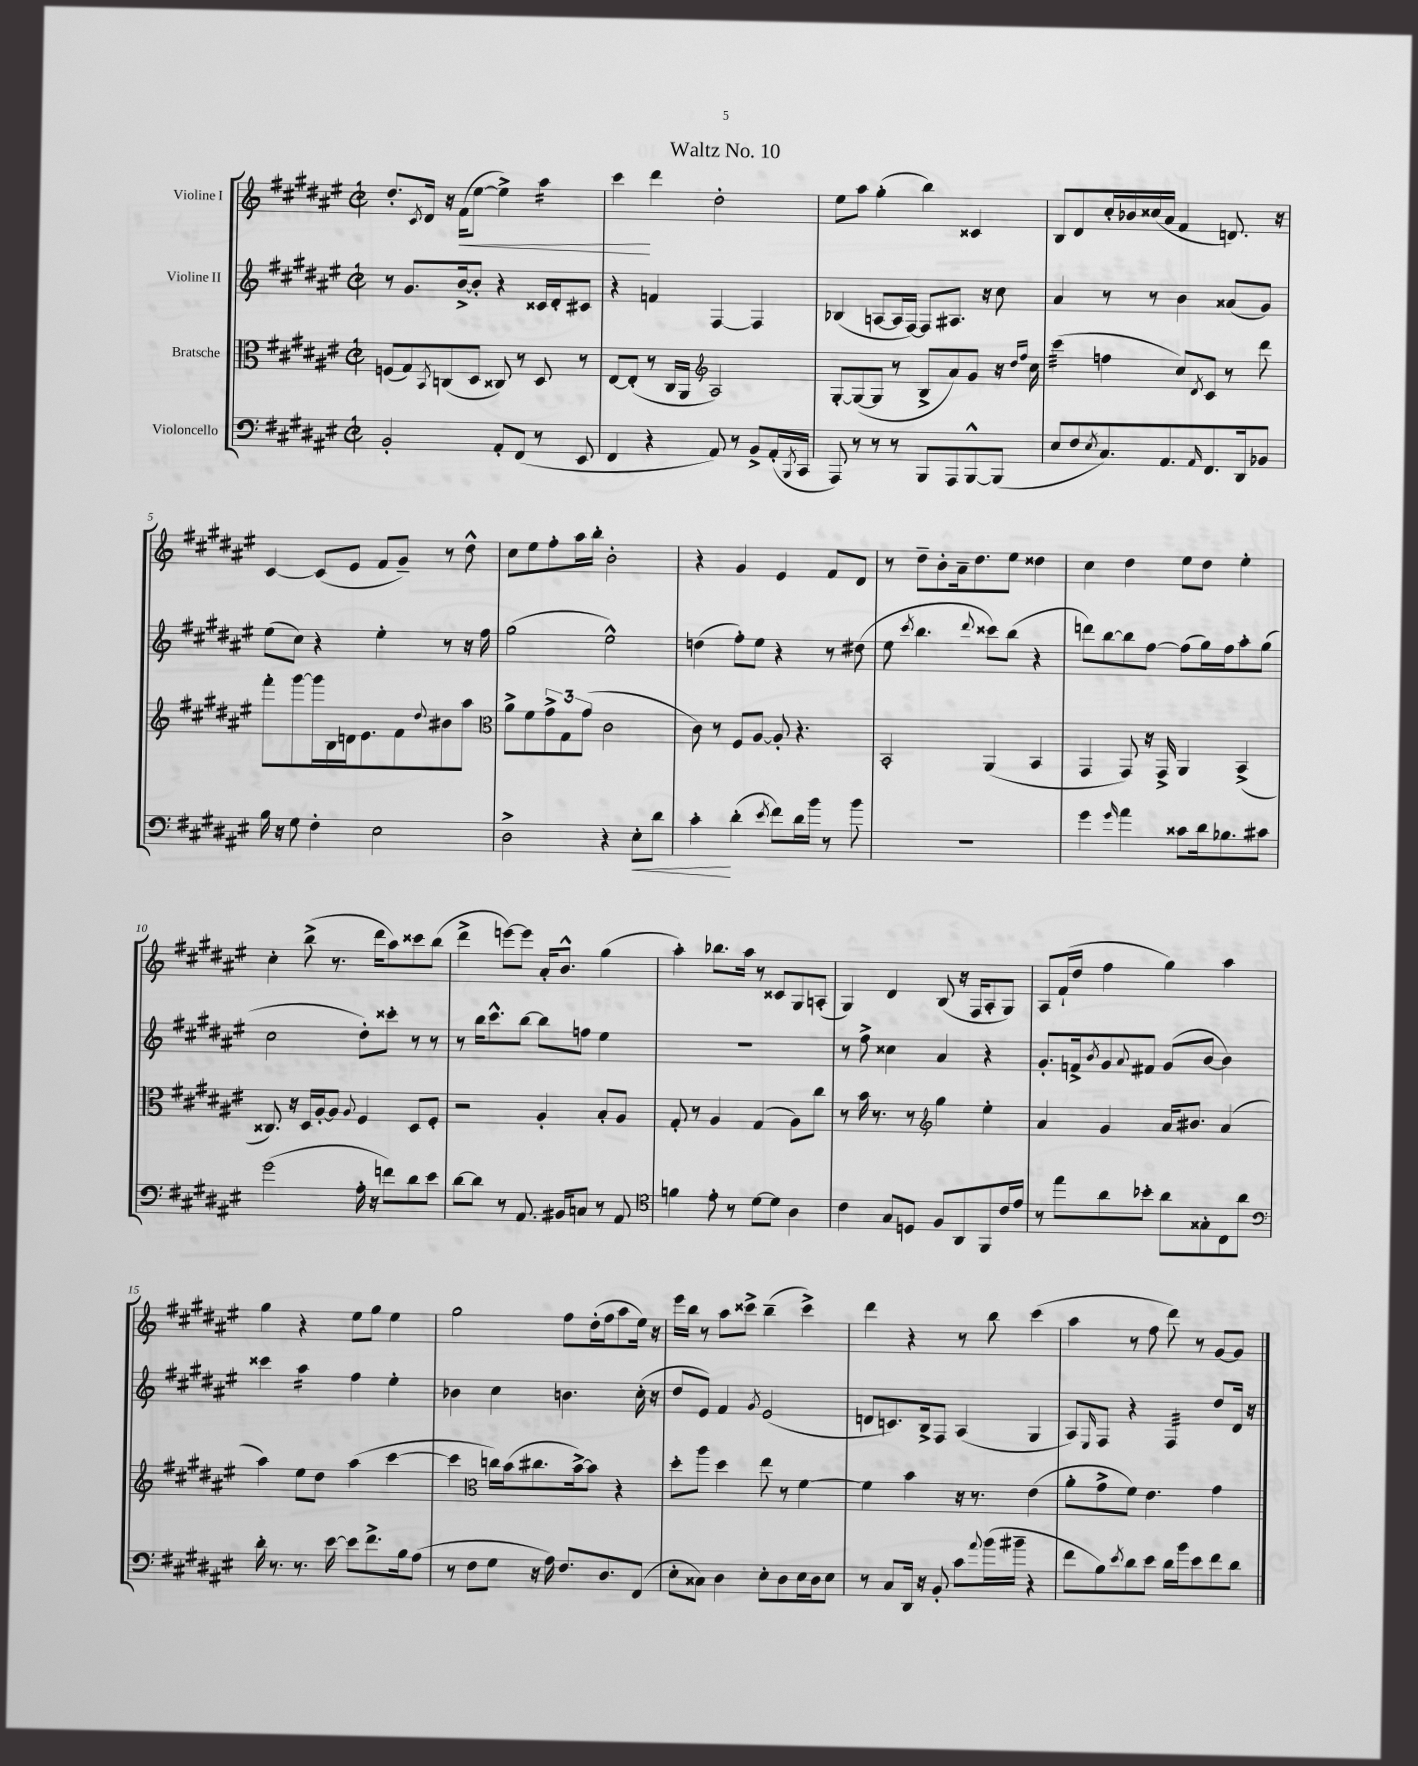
\header { title = "Waltz No. 10" }
<<
\new StaffGroup <<
\new Staff = "s0" \with { instrumentName = "Violine I" } {
    \clef treble \key fis \major \defaultTimeSignature \time 2/2
    dis''8.-. \acciaccatura { cis'8 } dis'16 r16 fis'16\<( eis''8~ eis''4->) ais''4:16 |
    cis'''4\! dis'''4 dis''2-. |
    eis''8 ais''8 gis''4-.( b''4) cisis'4 |
    b8 dis'8 cis''16-. bes'16 cisis''16( ais'16 fis'4 d'8.) r16 |
    cis'4~ cis'8( eis'8 fis'8 gis'8--) r8 dis''8-^ |
    cis''8 eis''8 fis''8-. ais''16 b''16-. b'2-. |
    r4 gis'4 eis'4 fis'8 dis'8 |
    r8 dis''8-- b'8-. ais'16-- dis''8. eis''8 disis''4 |
    cis''4 dis''4 eis''8 dis''8 eis''4-. |
    cis''4-. b''8->( r8. dis'''16 ais''8) cisis'''8 b''8( |
    dis'''4-> e'''8~) e'''8 ais'16-. b'8.-^ gis''4( |
    ais''4-.) bes''8. ais''16 r8 cisis'8 gis8 a8-.( |
    gis4) dis'4 b8( r16 fis16 ais8-. gis8) |
    ais8 fis'16-!( dis''16 fis''4 gis''4) ais''4 |
    gis''4 r4 eis''8 gis''8 eis''4 |
    gis''2 fis''8 dis''16-.( fis''16 ais''8 eis''16) r16 |
    eis'''16 b''16 r8 ais''8 cisis'''8-> b''4--( cisis'''4->) |
    dis'''4 r4 r8 b''8 cis'''4( |
    ais''4 r8 fis''8 dis'''8) r8 gis'8~ gis'8 \bar "|." |
}
\new Staff = "s1" \with { instrumentName = "Violine II" } {
    \clef treble \key fis \major \defaultTimeSignature \time 2/2
    r8 gis'8. b'16~-> b'8-. r4 cisis'16 dis'16-. cis'8 |
    r4 f'4 fis4~ fis4 |
    bes4( a8~ a16 fis16~) fis8 ais8. r16 cis''8 |
    ais'4 r8 r8 b'4 aisis'8( gis'8) |
    eis''8( cis''8) r4 eis''4-. r8 r16 fis''16 |
    gis''2( eis''2-^) |
    d''4( fis''8-.) eis''8 r4 r8 dis''8( |
    eis''8 \acciaccatura { cis'''8 } b''4. \appoggiatura { dis'''8 } cisis'''8) b''8( r4 |
    d'''8) b''8~ b''8 fis''8~ fis''8( gis''16) fis''16 ais''8-. gis''8( |
    cis''2 dis''8-.) cisis'''8-. r8 r8 |
    r8 b''16 cis'''8.-^ b''8~ b''8 f''8 eis''4 |
    R1 |
    r8 fis''8-> cisis''4 ais'4 r4 |
    gis'8.-. f'16-> \acciaccatura { b'8 } gis'8 \appoggiatura { ais'8 } fis'8 gis'8( b'8~ b'4) |
    cisis'''4 ais''4:16 fis''4 eis''4-. |
    bes'4 cis''4 b'4. cis''16-.( r16 |
    dis''8 eis'8) fis'4 \acciaccatura { gis'8 } eis'2( |
    d'8 c'8.) b16-> fis8 ais4( gis4 |
    ais8) \grace { eis16 } fis8 r4 fis4:32 dis''8 dis'16 r16 \bar "|." |
}
\new Staff = "s2" \with { instrumentName = "Bratsche" } {
    \clef alto \key fis \major \defaultTimeSignature \time 2/2
    f8( gis8) \acciaccatura { b,8 } c8( dis8 cisis8) r8 dis8 r8 |
    eis8~ eis8-.( r8 cis16 ais,16 \clef treble ais2) |
    gis8~-. gis8~( gis8 r8 b8-> ais'8) gis'8 r16 \grace { dis''16 fis''16 } cis''16 |
    cis'''4:32( f''4 cis''8) \acciaccatura { dis'8 } cis'8 r8 dis'''8 |
    fis'''8-. gis'''8~ gis'''16 b16 d'16 eis'8. fis'8 \appoggiatura { dis''8 } bis'8 ais''8 |
    \clef alto ais'8-> fis'8 \tuplet 3/2 { gis'8-> gis8 gis'8( } cis'2 |
    cis'8) r8 fis8 ais8~ ais8-. r4. |
    b,2-. ais,4( b,4 |
    gis,4 gis,8) r16 gis,16-> ais,4 b,4->( |
    cisis8.) r16 dis16 ais16~-. ais8 \appoggiatura { ais8 } fis4 dis8 fis8-. |
    r2 ais4-. b8-. ais8 |
    gis8-. r8 ais4 gis4( ais8) cis''8 |
    r8 b'16 r8. r8 \clef treble gis''4 eis''4-. |
    ais'4 gis'4 ais'16 bis'8. ais'4( |
    ais''4) eis''8 dis''8 ais''4( cis'''4~ |
    cis'''4 \clef alto c''16) b'16( cis''8. b'16~->) b'8 r4 |
    dis''8-. ais''8 dis''4 eis''8 r8 fis'4~ |
    fis'4 b'4 r16 r8. eis'4( |
    ais'8-. gis'8-> fis'8) eis'4. gis'4 \bar "|." |
}
\new Staff = "s3" \with { instrumentName = "Violoncello" } {
    \clef bass \key fis \major \defaultTimeSignature \time 2/2
    b,2-. ais,8-. fis,8( r8 eis,8 |
    fis,4 r4 ais,8) r8 b,8-> ais,16-.( \acciaccatura { b,,8 } cis,16 |
    ais,,8) r8 r8 r8 b,,8 ais,,8 b,,8~-^ b,,8( |
    eis8 fis8 \acciaccatura { eis8 } cis8.) ais,8. \grace { ais,16 } fis,8. dis,16 bes,8 |
    b16 r16 gis8 fis4-. eis2 |
    dis2-> r4 eis8-.\< dis'8 |
    cis'4-.\! dis'4-.( \acciaccatura { eis'8 } fis'8) dis'16 b'16 r8 b'8 |
    R1 |
    gis'4 \grace { gis'16 } ais'4 cisis'8 dis'16 bes8. cis'8 |
    gis'2( ais16-. r16 f'8) dis'8 eis'8 |
    dis'8~ dis'8 r8 ais,8. bis,16 c8 r8 ais,8 |
    \clef tenor f'4 eis'8-. r8 dis'8~ dis'8 ais4 |
    cis'4 gis8 d8 fis8 ais,8 fis,8 cis'16 eis'16 |
    r8 eis''8 ais'8 bes'8-. ais'8 gisis8-. cis8 ais'8 |
    \clef bass dis'16-. r8. r8. eis'16~ eis'8 fis'8.-> b16 ais8( |
    r8 fis8 gis8 r16 ais16) fis8. dis8. fis,8( |
    eis8-. cisis8) dis4 eis8-. dis8 eis16 dis16 eis8 |
    r8 cis8 dis,16 r16 b,8-. cis'8 \appoggiatura { ais'8 } b'16( bis'16-- r4 |
    fis'8 b8) \acciaccatura { eis'8 } dis'8 eis'8 dis'16 b'16 eis'8 fis'8 dis'8 \bar "|." |
}
>>
>>
